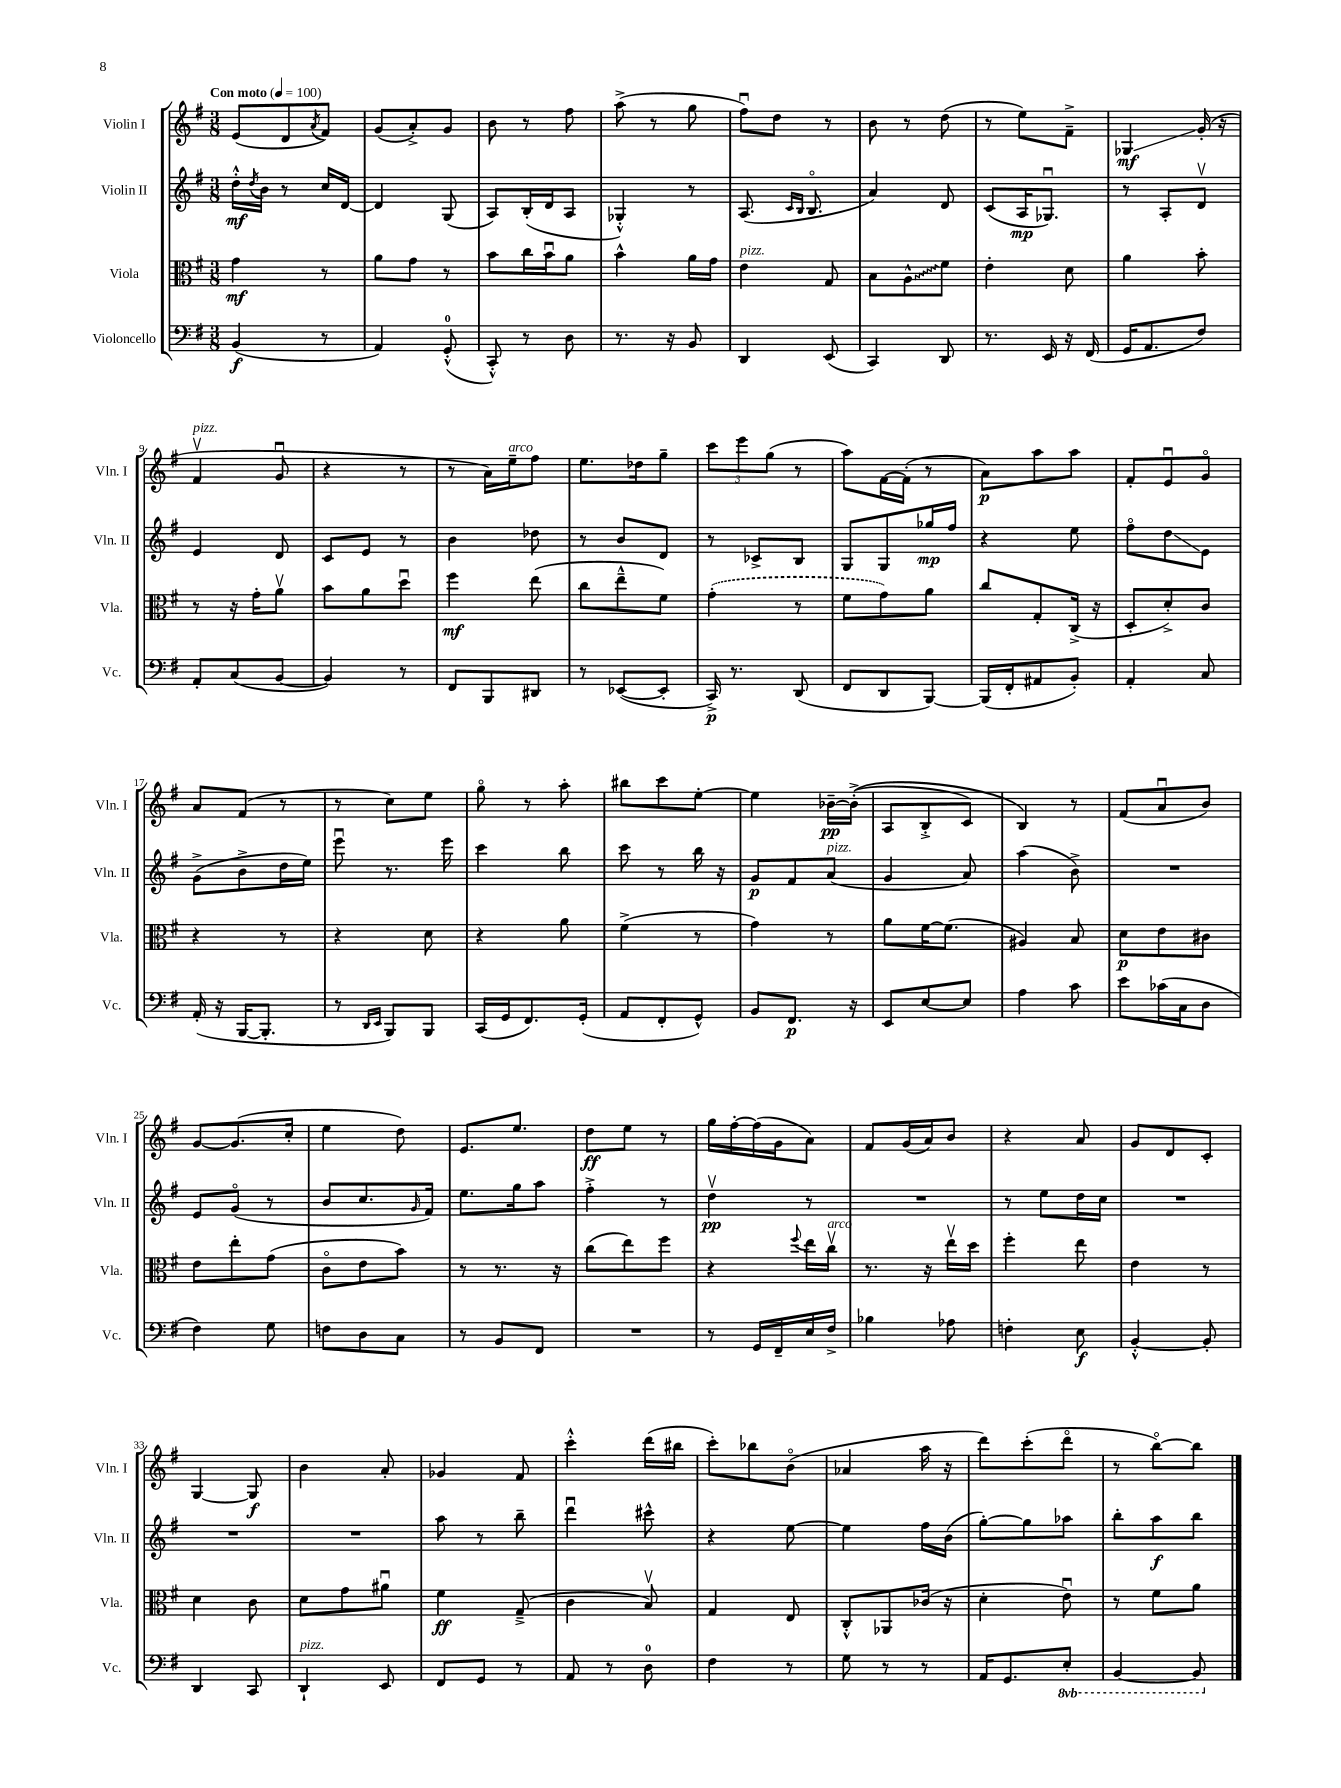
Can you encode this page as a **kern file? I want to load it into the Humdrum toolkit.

**kern	**kern	**kern	**kern
*staff4	*staff3	*staff2	*staff1
*clefF4	*clefC3	*clefG2	*clefG2
*k[f#]	*k[f#]	*k[f#]	*k[f#]
*M3/8	*M3/8	*M3/8	*M3/8
*MM100	*MM100	*MM100	*MM100
(4BB/	4g\	16dd'^^\LL	(8e/L
.	.	8qdd/	.
.	.	16b\JJ	.
.	.	8r	8d/
.	.	.	8qa/
8r	8r	16cc/LL	8f#/J)
.	.	[16d/JJ	.
=	=	=	=
4AA/)	8a\L	4d/]	(8g/L
.	8g\J	.	8a'^/)
(8GG'^^/	8r	(8G/	8g/J
=	=	=	=
8CC'^^/)	8b\L	8A/L)	8b\
8r	16cc\L	(16B'/L	8r
.	16bu\J	16d/J	.
8D\	8a\J	8A/J	8ff#\
=	=	=	=
8.r	4b^^\	4G-'^^/)	(8aa^\
.	.	.	8r
16r	.	.	.
8BB/	16a\LL	8r	8gg\
.	16g\JJ	.	.
=	=	=	=
4DD/	4e\	(8.A/	8ff#u\L)
.	.	.	8dd\J
.	.	16qqc/LL	.
.	.	16qqB/JJ	.
.	.	8.Bo/	.
(8EE/	8G/	.	8r
=	=	=	=
4CC/)	8B\L	4a/)	8b\
.	8A^^\	.	8r
8DD/	8f#\J	8d/	(8dd\
=	=	=	=
8.r	4e'\	(8c/L	8r
.	.	16A/K	8ee\L)
16EE/	.	8.G-u/J)	.
16r	8d\	.	8f#~^\J
(16FF#/	.	.	.
=	=	=	=
16GG/LK	4a\	8r	4G-/
8.AA/	.	.	.
.	.	8A'/L	.
8F#/J)	8b'\	8dv/J	(16g'/
.	.	.	16r
=	=	=	=
8AA'/L	8r	4e/	4f#v/
(8C/	16r	.	.
.	16g'\LK	.	.
[8BB/J	8av\J	8d/	8gu/
=	=	=	=
4BB/])	8b\L	8c/L	4r
.	8a\	8e/J	.
8r	8ddu\J	8r	8r
=	=	=	=
8FF#/L	4ff#\	4b\	8r
8BBB/	.	.	16a\LL)
.	.	.	16ee~\J
8DD#/J	(8ee\	8dd-\	8ff#\J
=	=	=	=
8r	8cc\L	8r	8.ee\L
([8EE-/L	8ee~^^\	8b/L	.
.	.	.	16dd-\k
8EE-'/]J	8f#\J)	8d/J	8gg~\J
=	=	=	=
16CC^/)	(4g'\	8r	12ccc\L
8.r	.	.	.
.	.	.	12eee\
.	.	8c-^/L	.
.	.	.	(12gg\J
(8DD/	8r	8B/J	8r
=	=	=	=
8FF#/L	8f#\L	8G/L	8aa\L)
8DD/	8g\)	8G/	[16f#\L
.	.	.	(16f#'\]JJ
[8BBB/J)	8a\J	16gg-/L	8r
.	.	16ff#/JJ	.
=	=	=	=
(16BBB/]LL	8cc/L	4r	8a\L)
16FF#'/J	.	.	.
8AA#/	8G'/	.	8aa\
8BB'/J)	(16C^/Jk	8ee\	8aa\J
.	16r	.	.
=	=	=	=
4AA'/	8D'/L	8ff#o\L	8f#'/L
.	8d'^/)	8dd\	8eu/
8C/	8c/J	8e\J	8go/J
=	=	=	=
(16AA'/	4r	(8g^\L	8a/L
16r	.	.	.
[16BBB/LK	.	8b^\	(8f#/J
8.BBB'/]J	.	.	.
.	8r	16dd\L	8r
.	.	16ee\JJ)	.
=	=	=	=
8r	4r	8eeeu\	8r
16qqDD/LL	.	.	.
16qqEE/JJ	.	.	.
8BBB/L)	.	8.r	8cc\L)
8BBB/J	8d\	.	8ee\J
.	.	16eee\	.
=	=	=	=
(16CC/LL	4r	4ccc\	8ggo\
16GG/J	.	.	.
8.FF#/)	.	.	8r
.	8a\	8bb\	8aa'\
(16GG'/Jk	.	.	.
=	=	=	=
8AA/L	(4f#^\	8ccc\	8bb#\L
8FF#'/	.	8r	8ccc\
8GG^^/J)	8r	16bb\	[8ee'\J
.	.	16r	.
=	=	=	=
8BB/L	4g\)	8g/L	4ee\]
8.FF#/J	.	8f#/	.
.	8r	(8a/J	[16b-~\LL
16r	.	.	&((16b-'^\]JJ
=	=	=	=
8EE/L	8a\L	4g/	8A/L
[8E/	[16f#\K	.	8B'^/
.	(8.f#\]J	.	.
8E/]J	.	8a/)	8c/J)
=	=	=	=
4A\	4A#/)	(4aa\	4B/&)
8c\	8B/	8b^\)	8r
=	=	=	=
8e\L	8d\L	4.r	(8f#/L
(16c-\L	8e\	.	8au/
16C\J	.	.	.
8D\J	8c#\J	.	8b/J)
=	=	=	=
4F#\)	8e\L	8e/L	[8g/L
.	8ee'\	(8go/J	(8.g/]
8G\	(8g\J	8r	.
.	.	.	16cc'/Jk
=	=	=	=
8F\L	8co\L	8b/L	4ee\
8D\	8e\	8.cc/	.
8C\J	8b\J)	.	8dd\)
.	.	16qqg/	.
.	.	16f#/Jk)	.
=	=	=	=
8r	8r	8.ee\L	8.e/L
8BB/L	8.r	.	.
.	.	16gg\k	8.ee/J
8FF#/J	.	8aa\J	.
.	16r	.	.
=	=	=	=
4.r	(8cc\L	4ff#'^\	8dd\L
.	8ee\)	.	8ee\J
.	8ff#\J	8r	8r
=	=	=	=
8r	4r	4ddv\	16gg\LL
.	.	.	[16ff#'\
16GG/LL	.	.	(16ff#\]
16FF#~/	.	.	16g\J
.	8qqff#/	.	.
16E/	16ee\LL	8r	8a\J)
16F#^/JJ	16ccv\JJ	.	.
=	=	=	=
4B-\	8.r	4.r	8f#/L
.	.	.	(16g/L
.	16r	.	16a/J)
8A-\	16eev\LL	.	8b/J
.	16dd\JJ	.	.
=	=	=	=
4F'\	4ff#'\	8r	4r
.	.	8ee\L	.
8E\	8ee\	16dd\L	8a/
.	.	16cc\JJ	.
=	=	=	=
[4BB'^^/	4e\	4.r	8g/L
.	.	.	8d/
8BB'/]	8r	.	8c'/J
=	=	=	=
4DD/	4d\	4.r	[4G/
8CC/	8c\	.	8G/]
=	=	=	=
4DD`/	8d\L	4.r	4b\
.	8g\	.	.
8EE/	8a#u\J	.	8a'/
=	=	=	=
8FF#/L	4f#\	8aa\	4g-/
8GG/J	.	8r	.
8r	(8G~^/	8bb~\	8f#/
=	=	=	=
8AA/	4c\	4dddu\	4ccc'^^\
8r	.	.	.
8D\	8Bv/)	8ccc#^^\	(16ddd\LL
.	.	.	16bb#\JJ
=	=	=	=
4F#\	4G/	4r	8ccc'\L)
.	.	.	8bb-\
8r	8E/	[8ee\	(8bo\J
=	=	=	=
8G\	8C'^^/L	4ee\]	4a-/
8r	8AA-/	.	.
8r	(16c-/Jk	16ff#\LL	16aa\
.	16r	(16b\JJ	16r
=	=	=	=
16AA/LK	4d'\	[8gg'\L)	8ddd\L)
8.GG/	.	.	.
.	.	8gg\]	(8ccc'\
8EE'/J	8eu\)	8aa-\J	8dddo\J
=	=	=	=
[4BBB/	8r	8bb'\L	8r
.	8f#\L	8aa\	[8bbo\L)
8BBB/]	8a\J	8bb\J	8bb\]J
==	==	==	==
*-	*-	*-	*-
